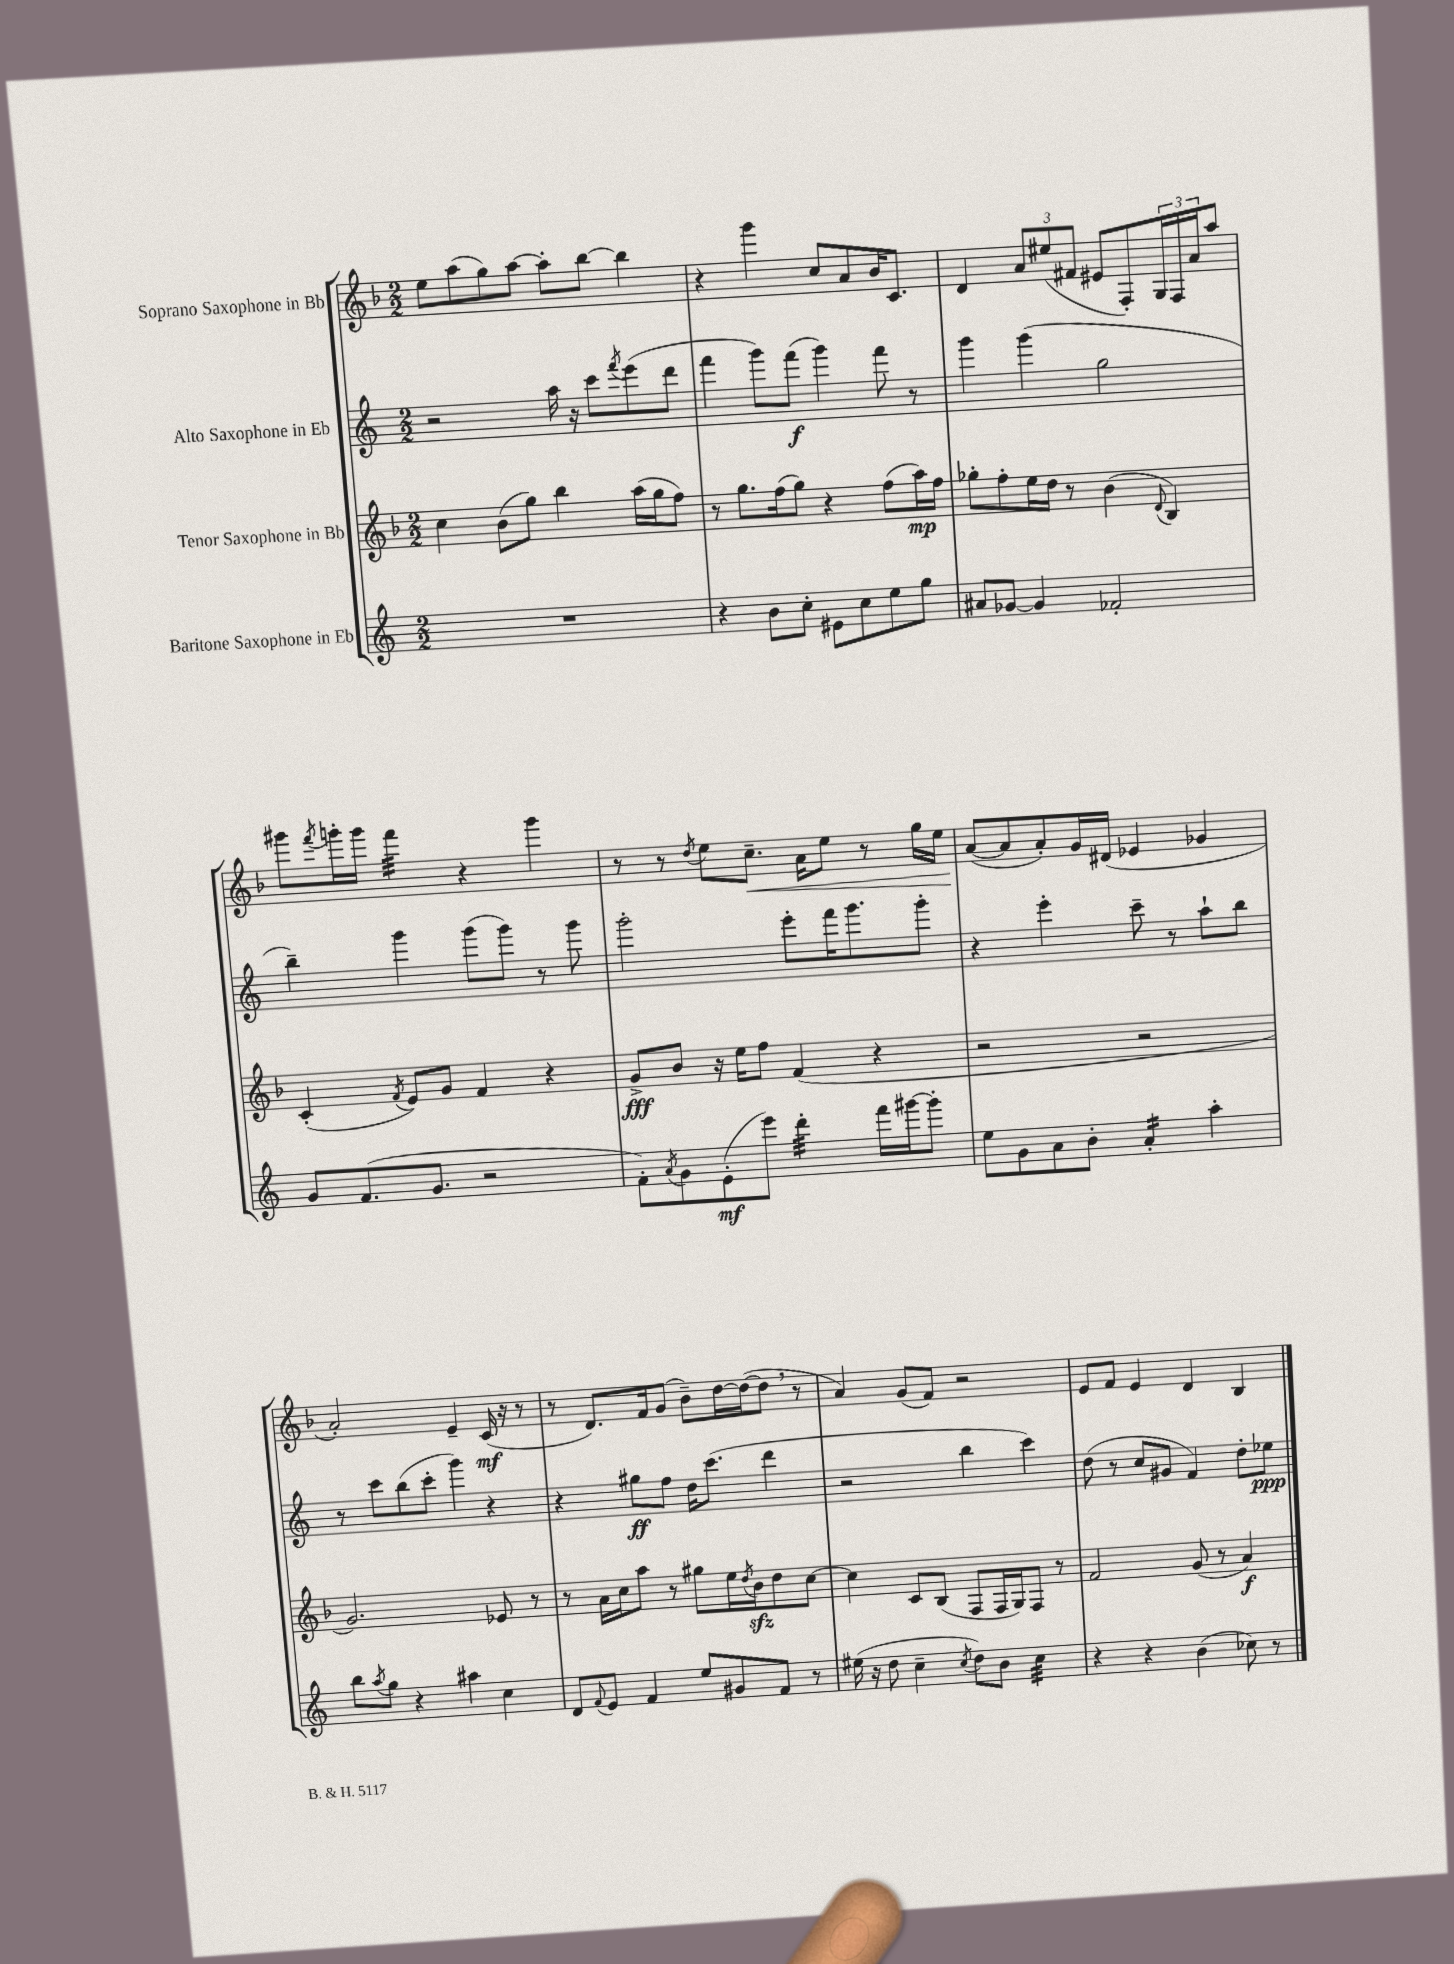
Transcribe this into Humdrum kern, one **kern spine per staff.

**kern	**kern	**kern	**kern
*staff4	*staff3	*staff2	*staff1
*clefG2	*clefG2	*clefG2	*clefG2
*k[]	*k[b-]	*k[]	*k[b-]
*M2/2	*M2/2	*M2/2	*M2/2
1r	4cc	2r	8ee
.	.	.	(8aa
.	(8b-	.	8gg)
.	8gg)	.	[8aa
.	4bb-	16aa	8aa']
.	.	16r	.
.	.	8ccc	[8bb-
.	.	8qfff	.
.	(16aa	(8eee	4bb-]
.	16gg	.	.
.	8ff)	8ddd	.
=	=	=	=
4r	8r	4fff	4r
.	8.gg	.	.
8b	.	8ggg)	4ggg
.	(16ff	.	.
8cc'	8gg)	(8fff	.
8e#	4r	4ggg)	8cc
8cc	.	.	8a
8ee	(8ff	8fff	16b-
.	.	.	8.c
8gg	16aa)	8r	.
.	16ff	.	.
=	=	=	=
8a#	8gg-'	4ggg	4d
[8g-	8ff'	.	.
4g-]	16ee	(4ggg	12a
.	16dd	.	.
.	.	.	(12ee#
.	8r	.	.
.	.	.	12f#
2f-'	(4b-	2gg	8e#
.	.	.	8F')
.	8qqd	.	.
.	4B-)	.	24G
.	.	.	24F
.	.	.	24a
.	.	.	8aa
=	=	=	=
8g	(4c'	4bb~)	8ggg#
.	.	.	8qfff
(8.f	.	.	16ggg'
.	.	.	16ggg
.	8qf	.	.
.	8e)	4ggg	4fff
8.g	.	.	.
.	8g	.	.
2r	4f	(8ggg	4r
.	.	8ggg)	.
.	4r	8r	4ggg
.	.	8ggg	.
=	=	=	=
8f')	8g^	2ggg'	8r
8qa	.	.	.
8g	8b-	.	8r
.	.	.	8qdd
(8e'	16r	.	8ee
.	16ee	.	.
8eee)	8ff	.	8.cc~
4ddd'	(4f	8eee'	.
.	.	.	16a
.	.	16fff	8ee
.	.	8.ggg	.
16fff	4r	.	8r
[16ggg#	.	.	.
8ggg#']	.	8ggg'	16gg
.	.	.	16ee
=	=	=	=
8ee	2r	4r	([8a
8g	.	.	8a]
8a	.	4eee'	8a')
8b'	.	.	16g
.	.	.	(16d#
4a'	2r	8ccc~	4e-
.	.	8r	.
4aa'	.	8aa`	4g-
.	.	8bb	.
=	=	=	=
8bb	2.g)	8r	2a')
8qaa	.	.	.
8gg	.	8ccc	.
4r	.	(8bb	.
.	.	8ccc'	.
4aa#	.	4ggg)	4e~
4cc	8e-	4r	(16c
.	.	.	16r
.	8r	.	8r
=	=	=	=
8d	8r	4r	8r
8qqf	.	.	.
8e	16a	.	8.d)
.	16cc	.	.
4f	8aa	8gg#	.
.	.	.	16f
.	8r	8ff	(8g
8ee	8gg#	16dd	8b-~)
.	.	(8.ccc	.
8g#	16ee	.	[16dd
.	8qdd	.	.
.	16b-	.	(16dd_
8f	8dd	4ddd	8dd]
8r	[8cc	.	8r
=	=	=	=
(16ee#	4cc]	2r	4a)
16r	.	.	.
8dd	.	.	.
4cc~	8c	.	(8g
.	(8B-	.	8f)
8qcc	.	.	.
8dd)	8F	4bb	2r
8b	16F	.	.
.	16G)	.	.
4cc	8F	4ccc)	.
.	8r	.	.
=	=	=	=
4r	2f	(8dd	8e
.	.	8r	8f
4r	.	8cc	4e
.	.	8g#	.
(4b	(8g	4f)	4d
.	8r	.	.
8cc-)	4a)	8dd'	4B-
8r	.	8ee-	.
==	==	==	==
*-	*-	*-	*-
